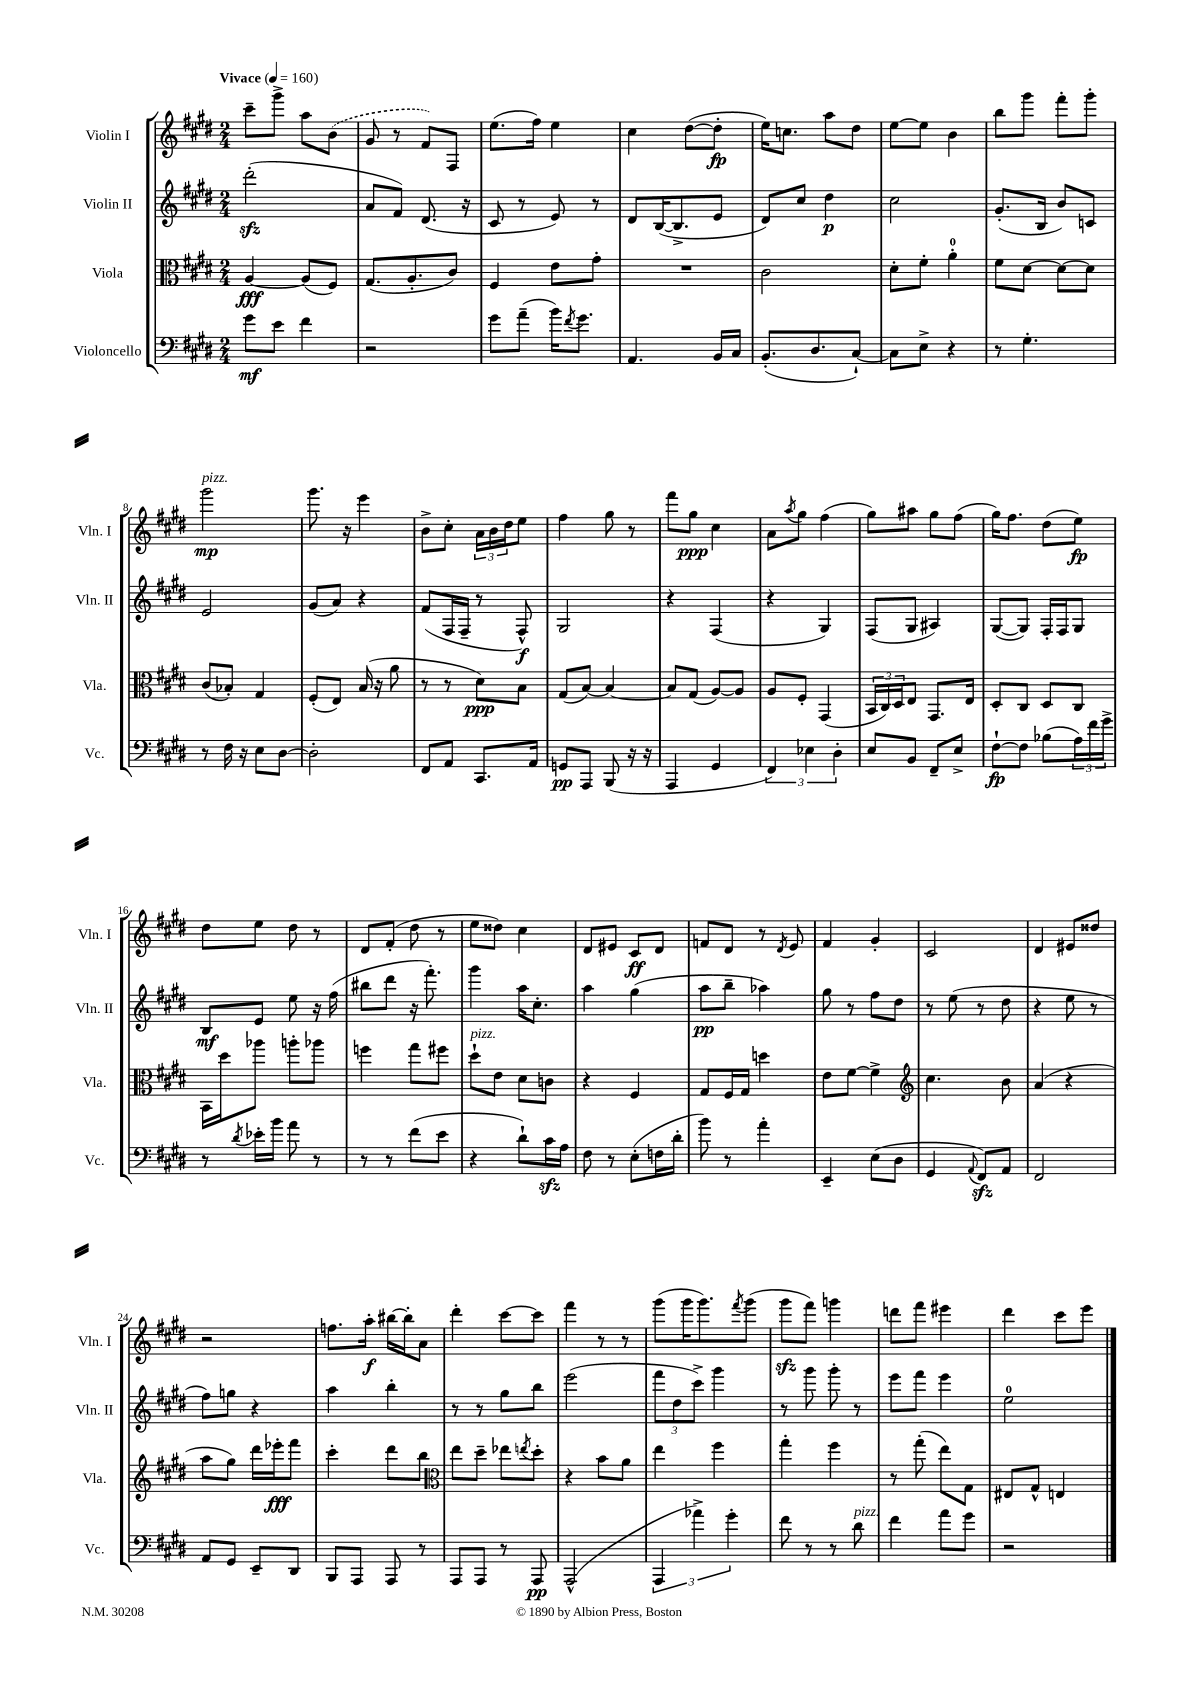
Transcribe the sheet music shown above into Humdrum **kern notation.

**kern	**kern	**kern	**kern
*staff4	*staff3	*staff2	*staff1
*clefF4	*clefC3	*clefG2	*clefG2
*k[f#c#g#d#]	*k[f#c#g#d#]	*k[f#c#g#d#]	*k[f#c#g#d#]
*M2/4	*M2/4	*M2/4	*M2/4
*MM160	*MM160	*MM160	*MM160
8g#\L	[4A/	(2ddd#'\	8ccc#~\L
8e\J	.	.	8ggg#^\J
4f#\	(8A/]L	.	8aa\L
.	8F#/J)	.	(8b\J
=	=	=	=
2r	(8.G#/L	8a/L	8g#/
.	.	8f#/J)	8r
.	8.A'/	.	.
.	.	(8.d#/	8f#/L)
.	8c#/J)	.	8F#/J
.	.	16r	.
=	=	=	=
8g#\L	4F#/	8c#/	(8.ee\L
(8a~\J	.	8r	.
.	.	.	16ff#\Jk)
16b\LK)	8e\L	8e/)	4ee\
8qf#/	.	.	.
8.g#\J	.	.	.
.	8g#'\J	8r	.
=	=	=	=
4.AA/	2r	8d#/L	4cc#\
.	.	([16B/K	.
.	.	8.B^/]	.
.	.	.	([8dd#\L
16BB/LL	.	8e/J	8dd#'\]J
16C#/JJ	.	.	.
=	=	=	=
(8.BB'/L	2c#\	8d#/L)	16ee\LK)
.	.	.	8.cc\J
.	.	8cc#/J	.
8.D#/	.	.	.
.	.	4dd#\	8aa\L
[8C#`/J)	.	.	8dd#\J
=	=	=	=
8C#\]L	8d#'\L	2cc#\	[8ee\L
8E^\J	8f#'\J	.	8ee\]J
4r	4a'\	.	4b\
=	=	=	=
8r	8f#\L	(8.g#'/L	8bb\L
4.G#'\	[8d#\J	.	8ggg#\J
.	.	16B/Jk	.
.	8d#\_L	8b/L)	8fff#'\L
.	8d#\]J	8c/J	8ggg#'\J
=	=	=	=
8r	(8c#/L	2e/	2ggg#\
16F#\	8B-'/J)	.	.
16r	.	.	.
8E\L	4G#/	.	.
[8D#\J	.	.	.
=	=	=	=
2D#'\]	(8F#'/L	(8g#/L	8.ggg#\
.	8E/J)	8a/J)	.
.	.	.	16r
.	(16B/	4r	4eee\
.	16r	.	.
.	8a\	.	.
=	=	=	=
8FF#/L	8r	(8f#/L	8b^\L
8AA/J	8r	16F#/L	8cc#'\J
.	.	16F#~/JJ	.
8.CC#/L	8d#\L)	8r	24a\LL
.	.	.	24b\
.	.	.	24dd#\J
.	8B\J	8F#^^/)	8ee\J
16AA/Jk	.	.	.
=	=	=	=
8GG/L	(8G#/L	2G#/	4ff#\
8AAA/J	[8B/J)	.	.
(8BBB/	4B/_	.	8gg#\
16r	.	.	8r
16r	.	.	.
=	=	=	=
4AAA/	8B/]L	4r	8fff#\L
.	(8G#/J	.	8gg#\J
4GG#/	[8A/L)	(4F#/	4cc#\
.	8A/]J	.	.
=	=	=	=
6FF#/)	8A/L	4r	8a\L
.	.	.	8qaa/
.	8F#'/J	.	8gg#\J
6E-\	.	.	.
.	(4GG#/	4G#/)	(4ff#\
6D#'\	.	.	.
=	=	=	=
8E/L	24BB/LL	(8F#/L	8gg#\L)
.	24C#/)	.	.
.	24D#/J	.	.
8BB/J	8E/J	8G#/J	8aa#\J
8FF#~/L	8.GG#/L	4A#/)	8gg#\L
8E^/J	.	.	(8ff#\J
.	16E/Jk	.	.
=	=	=	=
[8F#`\L	8D#'/L	([8G#/L	16gg#\LK)
.	.	.	8.ff#\J
8F#\]J	8C#/J	8G#/]J)	.
(8B-\L	8D#/L	16F#'/LL	(8dd#\L
.	.	16F#/J	.
24A\L)	8C#/J	8G#/J	8ee\J)
24f#\	.	.	.
24g#^\JJ	.	.	.
=	=	=	=
8r	16BB\LL	8B/L	8dd#\L
.	16dd#\J	.	.
8qd#/	.	.	.
16e-'\LL	8aa-\J	8e/J	8ee\J
16b\JJ	.	.	.
8a\	8aa'\L	8ee\	8dd#\
8r	8aa-\J	16r	8r
.	.	(16ff#\	.
=	=	=	=
8r	4ff\	8bb#\L	8d#/L
8r	.	8ddd#\J	(8f#'/J
(8f#\L	8gg#\L	16r	8dd#\
.	.	8.fff#'\)	.
8e\J	8ff#\J	.	8r
=	=	=	=
4r	8dd#`\L	4ggg#\	8ee\L
.	8e\J	.	8dd##\J)
8d#`\L)	8d#\L	16aa\LK	4cc#\
.	.	8.cc#'\J	.
16c#\L	8c\J	.	.
16A\JJ	.	.	.
=	=	=	=
8F#\	4r	4aa\	8d#/L
8r	.	.	8e#/J
(8E'\L	4F#/	(4gg#\	8c#/L
16F\L	.	.	8d#/J
16d#'\JJ	.	.	.
=	=	=	=
8b\)	8G#/L	8aa\L	8f/L
8r	16F#/L	8bb~\J	8d#/J
.	16G#/JJ	.	.
4a'\	4dd\	4aa-\)	8r
.	.	.	8qd#/
.	.	.	8e/
=	=	=	=
4EE~/	8e\L	8gg#\	4f#/
.	[8f#\J	8r	.
(8E\L	4f#^\]	8ff#\L	4g#'/
8D#\J	.	8dd#\J	.
=	=	=	=
*	*clefG2	*	*
4GG#/	4.cc#\	8r	2c#/
.	.	(8ee\	.
8qqAA/	.	.	.
8FF#/L)	.	8r	.
8AA/J	8b\	8dd#\	.
=	=	=	=
2FF#/	(4a/	4r	4d#/
.	4r	8ee\	8e#/L
.	.	8r	8dd##/J
=	=	=	=
8AA/L	8aa\L	8ff#\L)	2r
8GG#/J	8gg#\J)	8gg\J	.
8EE~/L	16ddd#\LL	4r	.
.	16eee-'\J	.	.
8DD#/J	8fff#\J	.	.
=	=	=	=
8BBB/L	4ccc#'\	4aa\	8.ff\L
8AAA/J	.	.	.
.	.	.	16aa'\Jk
8AAA/	8ddd#\L	4bb'\	[16bb#\LL
.	.	.	16bb#'\]J
8r	8bb\J	.	8a\J
=	=	=	=
*	*clefC3	*	*
8AAA/L	8ee\L	8r	4ddd#'\
8AAA/J	8dd#~\J	8r	.
8r	8ee-\L	8gg#\L	[8ccc#\L
.	8qee/	.	.
8AAA/	8dd#'\J	8bb\J	8ccc#\]J
=	=	=	=
(2AAA^^/	4r	(2eee\	4fff#\
.	8b\L	.	8r
.	8a\J	.	8r
=	=	=	=
6AAA/	4ee\	12fff#\L	(8ggg#\L
.	.	12dd#\	.
.	.	.	16ggg#\K
6a-^\)	.	12ccc#^\J)	.
.	.	.	8.ggg#\)
.	4ff#\	4ggg#\	.
6g#'\	.	.	.
.	.	.	8qfff#/
.	.	.	(8ggg#\J
=	=	=	=
8f#\	4gg#'\	8r	8ggg#\L
8r	.	8ggg#\	8fff#\J)
8r	4ff#\	8ggg#'\	4ggg\
8d#\	.	8r	.
=	=	=	=
4f#\	8r	8eee\L	8ddd\L
.	(8gg#'\	8fff#\J	8fff#\J
8a\L	8ee\L)	4eee\	4eee#\
8g#\J	8G#\J	.	.
=	=	=	=
2r	8E#/L	2ee\	4ddd#\
.	8G#^^/J	.	.
.	4E/	.	8ccc#\L
.	.	.	8eee\J
==	==	==	==
*-	*-	*-	*-
